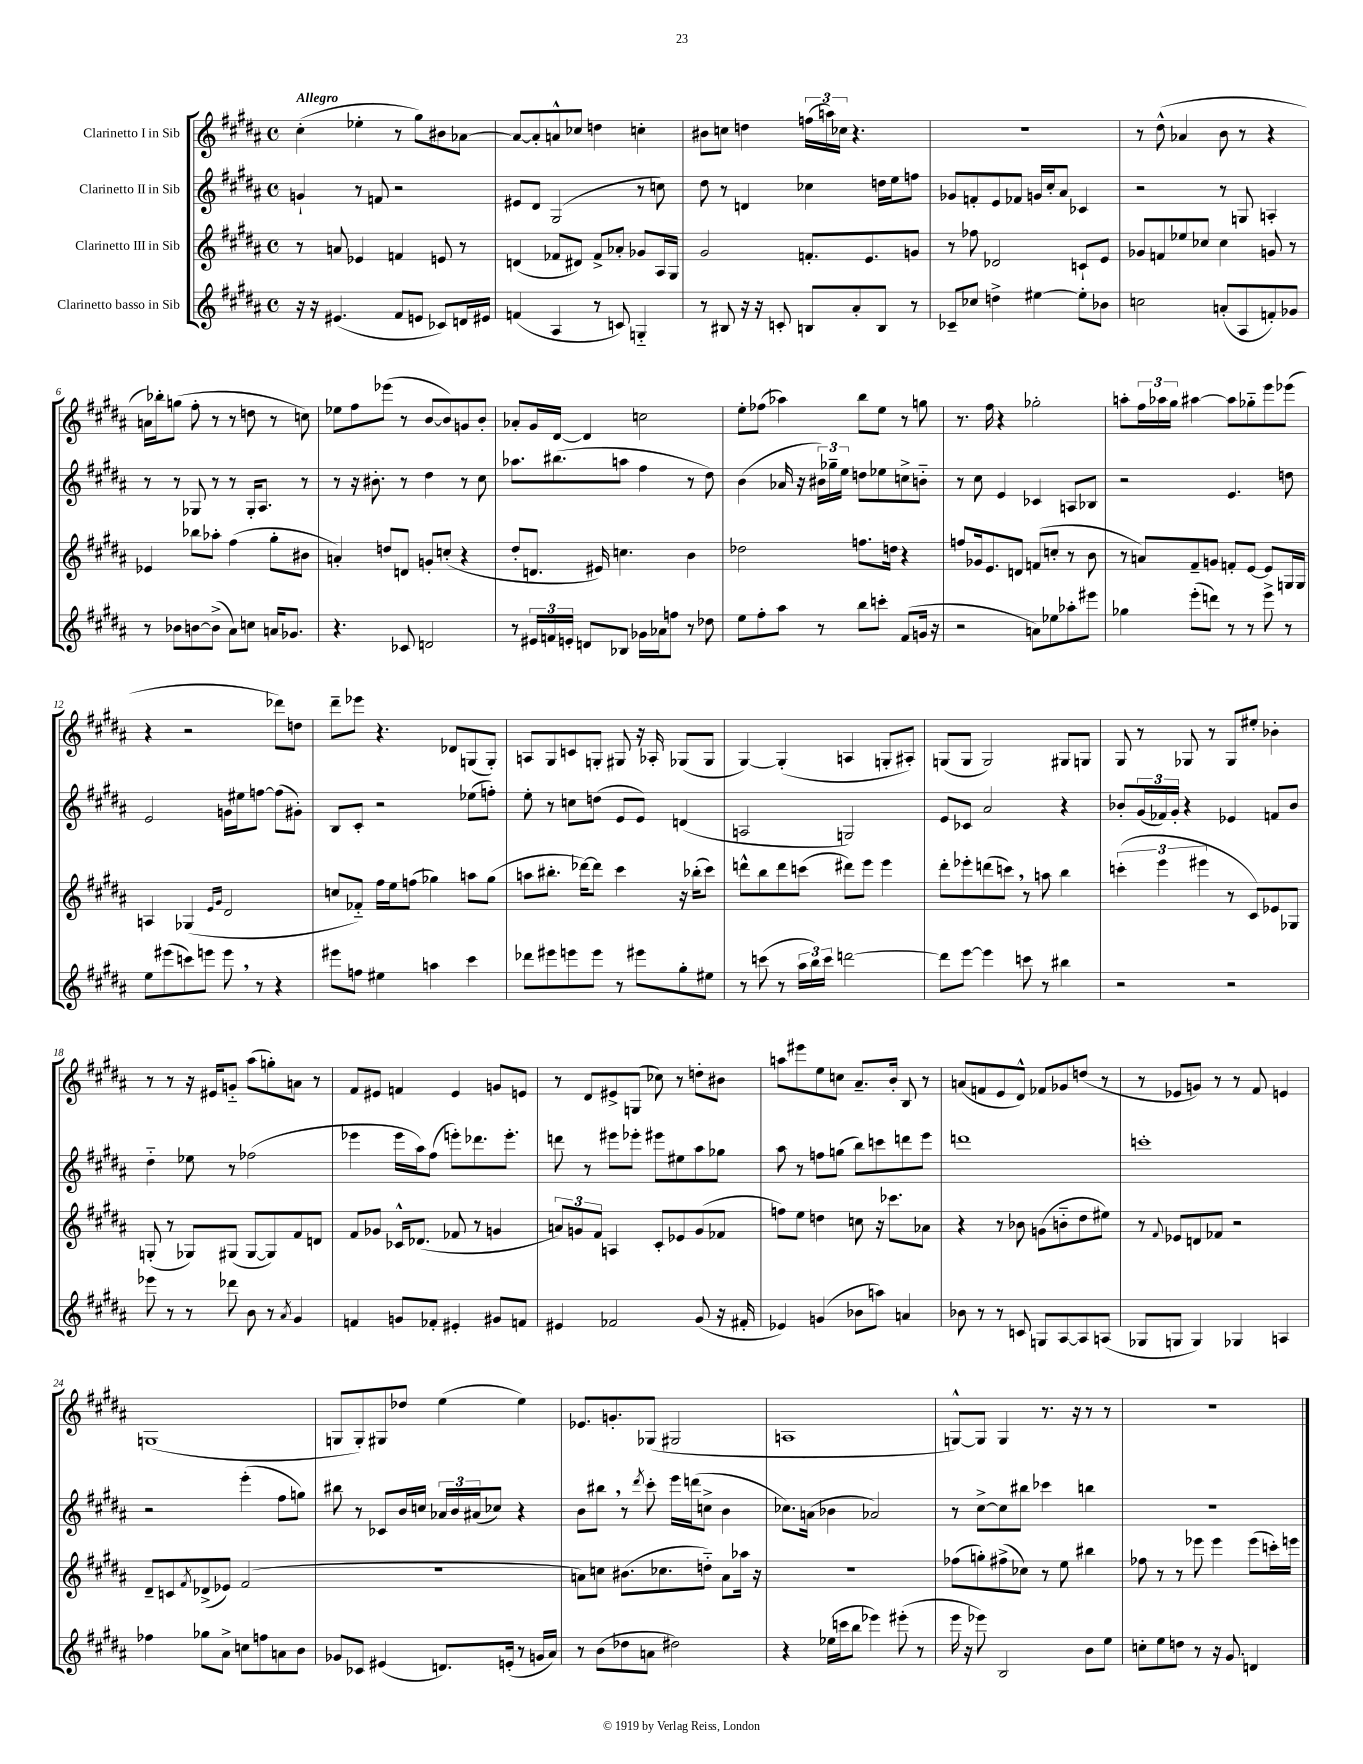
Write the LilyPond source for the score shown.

<<
\new StaffGroup <<
\new Staff = "s0" \with { instrumentName = "Clarinetto I in Sib" } {
    \clef treble \key b \major \defaultTimeSignature \time 4/4 \tempo "Allegro"
    cis''4-.( ees''4-. r8 gis''8) bis'8 aes'8~ |
    aes'8~ aes'8-. a'8-^ ces''8 d''4 c''4-. |
    bis'8 c''8 d''4 \tuplet 3/2 { f''16( a''16) ces''16 } r4. |
    r1 |
    r8 dis''8-^( aes'4 b'8 r8 r4 |
    a'16) bes''16-. g''8( fis''8-. r8 r8 d''8 r8 c''8) |
    ees''8 fis''8 ees'''8( r8 b'8~ b'8) g'8 b'8-. |
    aes'8-. gis'16 dis'16~ dis'4 c''2 |
    e''8-. fes''8( aes''4) b''8 e''8 r8 g''8 |
    r8. fis''16 r4 ges''2-. |
    a''8-. \tuplet 3/2 { fis''16 aes''16 gis''16 } ais''4~ ais''8 ges''8-_ e'''8 ees'''8( |
    r4 r2 des'''8) d''8 |
    dis'''8-- ees'''8 r4. des'8 g8( g8-.) |
    a8 gis8 c'8 g8-. gis8 r16 aes16-. ges8( ges8 |
    gis4~) gis4-.( a4 g8-. ais8-.) |
    g8( g8 g2) gis8 g8 |
    gis8 r8 ges8 r8 ges8 eis''8-. bes'4-. |
    r8 r8 r16 eis'16 g'8-_ ais''8( g''8-.) a'8 r8 |
    fis'8 eis'8 f'4 eis'4 g'8 e'8 |
    r8 dis'8 eis'8-> g8( ces''8) r8 d''8-. bis'8 |
    a''8 eis'''8 e''8 c''8 ais'8.-- b'16-. b8 r8 |
    a'8( f'8 e'8 dis'8-^) fes'8 ges'8 d''8( r8 |
    r8 ees'8 g'8) r8 r8 fis'8 e'4 |
    g1( |
    g8 g8-.) gis8 des''8 e''4( e''4) |
    ees'8. g'8.-. ges8( gis2 |
    a1 |
    g8~-^) g8 g4 r8. r16 r8 r8 |
    r1 \bar "|." |
}
\new Staff = "s1" \with { instrumentName = "Clarinetto II in Sib" } {
    \clef treble \key b \major \defaultTimeSignature \time 4/4
    g'4-! r8 f'8 r2 |
    eis'8 dis'8 gis2( r8 c''8) |
    dis''8 r8 d'4 ces''4 d''16 e''16 f''8 |
    ges'8 f'8-. e'8 fes'8 g'16 cis''16-. ais'8 ces'4 |
    r2 r8 g8 a4-. |
    r8 r8 ges8 r8 r8 ges16-. ais8. r8 |
    r8 r16 bis'8.-. r8 dis''4 r8 cis''8 |
    aes''8. bis''8.( a''8 fis''4 r8 dis''8) |
    b'4( aes'16 r16 \tuplet 3/2 { bis'16) ges''16-- e''16 } d''8 ees''8 c''8-> b'8-_ |
    r8 cis''8 e'4 ces'4 a8 bes8 |
    r2 e'4. d''8 |
    e'2 g'16 eis''16 f''8~ f''8( gis'8-.) |
    b8 cis'8-. r2 ees''8( f''8-.) |
    e''8-. r8 c''8 d''8( e'8 e'8) d'4( |
    a2 g2) |
    e'8 ces'8 ais'2 r4 |
    bes'8-. \tuplet 3/2 { gis'16( fes'16) gis'16-. } r4 ees'4 f'8 bes'8 |
    dis''4-_ ees''8 r8 fes''2( |
    ees'''4 ees'''16 ais''16) fis''8( e'''8-.) des'''8. e'''8.-. |
    d'''8 r8 eis'''8 ees'''8-. eis'''8 eis''8 ais''8 ges''8 |
    ais''8 r8 f''8 g''8( b''8) c'''8 d'''8 e'''8 |
    d'''1 |
    c'''1-. |
    r2 e'''4-.( fis''8 g''8) |
    bis''8 r8 ces'8 b'16 c''16 \tuplet 3/2 { aes'16 b'16 ais'16( } ces''8) r4 |
    b'8 bis''8 \breathe r8 \acciaccatura { dis'''8 } cis'''8-. e'''16 d'''16( c''8-> b'4 |
    ces''8.) a'16( bes'4 aes'2) |
    r8 cis''8~-> cis''8 bis''8 ces'''4 b''4 |
    R1 \bar "|." |
}
\new Staff = "s2" \with { instrumentName = "Clarinetto III in Sib" } {
    \clef treble \key b \major \defaultTimeSignature \time 4/4
    r8 a'8 ees'4 f'4 e'8 r8 |
    d'4( fes'8 dis'8) fes'8-> aes'8-. ges'8 ais16 gis16 |
    gis'2 f'8.-. e'8. g'8 |
    r8 fes''8 des'2 c'8-! e'8 |
    ges'8 f'8 ees''8 ces''8 ces''4 g'8 r8 |
    ees'4 bes''8 aes''8-. fis''4( gis''8-. bis'8 |
    a'4-.) d''8 d'8 g'8-. c''8-.( r4 |
    dis''8-. d'8. eis'16) c''4. b'4 |
    des''2 f''8. d''16 r4 |
    f''8 ges'16 e'8. d'8 f'8( c''8-. r8 b'8 |
    r8 a'8) fis'8-- g'8 f'8-. e'8~ e'8 g16 g16 |
    a4 ges4( \grace { e'16 gis'16 } dis'2 |
    c''8 fes'8-_) fis''16 e''16 f''8( ges''4) a''8 ges''8( |
    a''8 bis''8.-. des'''16~) des'''8 cis'''4 r16 bes''16-.( cis'''8) |
    d'''8-^ b''8 d'''8 c'''8( dis'''8) e'''8 e'''4 |
    dis'''8-. ees'''8-. d'''8( c'''8) \breathe r8 a''8 b''4 |
    \tuplet 3/2 { c'''4-.( e'''4 eis'''4 } r8 cis'8) ees'8 ges8 |
    g8-.( r8 ges8) gis8( gis8~ gis8) fis'8 d'8 |
    fis'8 ges'8 ces'16-^ des'8.( fes'8 r8 g'4 |
    \tuplet 3/2 { a'8) g'8 fis'8 } a4 cis'8-. ees'8 g'8( fes'8 |
    f''8) e''8 d''4 c''8 r16 ces'''8. aes'8 |
    r4 r8 bes'8 g'8( b'8-_ dis''8 eis''8) |
    r8 \appoggiatura { fis'8 } ees'8 d'8 fes'8 r2 |
    dis'8-- c'8 \acciaccatura { fis'8 } des'8->( ees'8) fis'2( |
    R1 |
    a'8) c''8 bis'8.( ces''8. d''8-_) a'8 aes''16 r16 |
    R1 |
    fes''8( g''8-.) fis''8->( ces''8) r8 e''8 bis''4 |
    fes''8 r8 r8 ees'''8 ees'''4 ees'''8( c'''16-.) e'''16 \bar "|." |
}
\new Staff = "s3" \with { instrumentName = "Clarinetto basso in Sib" } {
    \clef treble \key b \major \defaultTimeSignature \time 4/4
    r16 r16 eis'4.( fis'8 e'8 ces'8) d'16 eis'16 |
    f'4( ais4 r8 c'8) g4-_ |
    r8 bis8 r16 r16 c'8-. b8 ais'8-. b8 r8 |
    ces'8-- ces''8 d''4-> eis''4~ eis''8-. bes'8 |
    c''2 a'8-.( ais8 f'8-.) ges'8 |
    r8 bes'8 b'8~ b'8->( ais'8) c''8 a'16 ges'8. |
    r4. ces'8 d'2 |
    r8 \tuplet 3/2 { eis'16 f'16 e'16-. } d'8 bes8 ges'16 aes'16 f''8 r8 des''8 |
    e''8 fis''8-. ais''8 r8 b''8 c'''8-. fis'8( g'16 r16 |
    r2 a'8) ees''8 aes''8-. eis'''8 |
    ges''4 e'''8-.( d'''8) r8 r8 e'''8-> r8 |
    e''8 eis'''8( c'''8) e'''8 e'''8 \breathe r8 r4 |
    eis'''8 f''8 eis''4 a''4 cis'''4 |
    des'''8 eis'''8 e'''8 e'''8 r8 eis'''8 gis''8-. eis''8 |
    r8 c'''8( r8 \tuplet 3/2 { ais''16 b''16) c'''16 } d'''2~ |
    d'''8 e'''8~ e'''4 c'''8 r8 bis''4 |
    r2 r2 |
    ees'''8 r8 r8 des'''8 b'8 r8 \acciaccatura { ais'8 } gis'4 |
    f'4 g'8 fes'8-. eis'4-. gis'8 f'8 |
    eis'4 fes'2 gis'8( r16 fis'16-. |
    ees'4) g'4( bes'8 a''8) a'4 |
    bes'8 r8 r8 c'8 g8 ais8~ ais8 a8( |
    ges8 g8 g4) ges4 a4 |
    fes''4 ges''8 ais'8-> c''8 f''8 a'8 b'8 |
    ges'8 ces'8 eis'4( d'8.) e'16-.( r8 g'16 ais'16) |
    r8 b'8( des''8 a'8 dis''2) |
    r4 ees''16( c'''16 b''8 ees'''4) eis'''8-.( r8 |
    e'''16 r16 ees'''8) b2 b'8 e''8 |
    c''8-. e''8 d''8 r8 r16 gis'8. d'4 \bar "|." |
}
>>
>>
